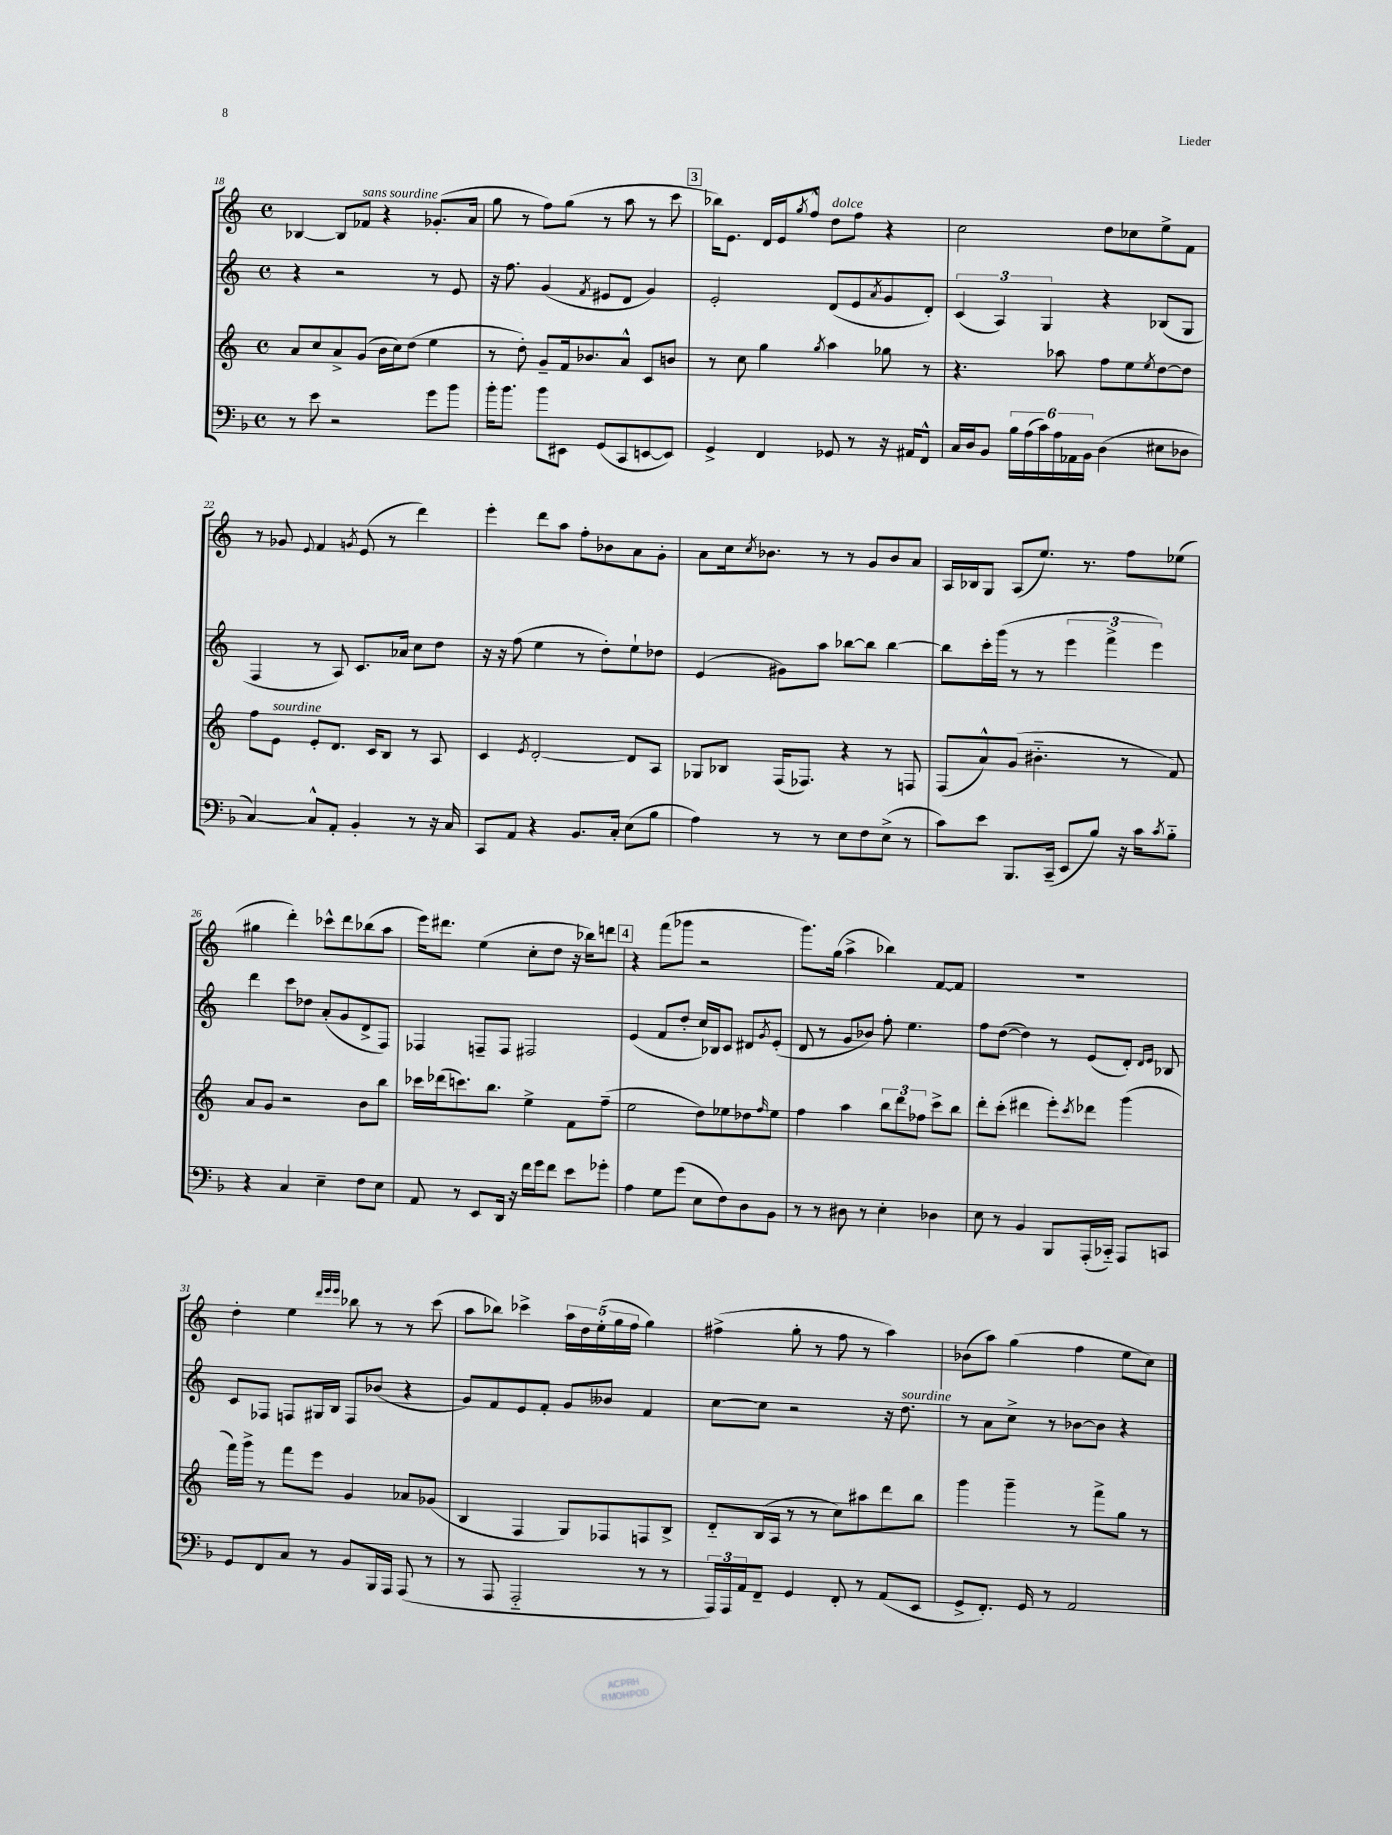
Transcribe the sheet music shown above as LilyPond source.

<<
\new StaffGroup <<
\new Staff = "s0" {
    \clef treble \key c \major \defaultTimeSignature \time 4/4
    bes4~ bes8 fes'8^\markup { \italic "sans sourdine" } r4 ges'8.-.( a'16 |
    g''8 r8 f''8) g''8( r8 a''8 r8 c'''8 |
    \mark \markup { \box "3" } bes''16) e'8. d'16 e'16 \acciaccatura { g''8 } f''8-^ d''8^\markup { \italic "dolce" } f''8 r4 |
    c''2 d''8 ces''8 e''8-> f'8 |
    r8 ges'8 \appoggiatura { e'8 } f'4 \acciaccatura { g'8 } e'8( r8 d'''4) |
    e'''4-. d'''8 a''8 f''8-. bes'8 a'8 g'8-. |
    a'8 c''16 \acciaccatura { c''8 } bes'8. r8 r8 g'8 bes'8 a'8 |
    a16 bes16 g8 a8( e''8.) r8. f''8 ees''8( |
    gis''4 d'''4-.) ces'''8-^ d'''8 bes''8( a''8 |
    e'''16) dis'''8. e''4( c''8-. d''8 r16 bes''16) d'''8 |
    \mark \markup { \box "4" } r4 f'''8( ges'''8 r2 |
    g'''8.) g''16( a''4-> bes''4) f'8~ f'8 |
    R1 |
    d''4-. e''4 \grace { d'''32 e'''32 e'''32 } bes''8 r8 r8 c'''8( |
    a''8 bes''8) ces'''4-> \tuplet 5/4 { a''16 d''16 e''16-.( g''16 f''16 } g''4) |
    fis''4->( g''8-. r8 fis''8 r8 a''4) |
    bes'8( a''8) g''4( f''4 e''8 c''8) \bar "|." |
}
\new Staff = "s1" {
    \clef treble \key c \major \defaultTimeSignature \time 4/4
    r4 r2 r8 e'8 |
    r16 f''8. g'4( \acciaccatura { f'8 } eis'8 d'8 g'4) |
    \mark \markup { \box "3" } e'2-. d'8( e'8 \acciaccatura { a'8 } g'8 d'8-.) |
    \tuplet 3/2 { c'4( a4) g4 } r4 bes8( g8 |
    f4 r8 a8) c'8. aes'16 c''8 d''8 |
    r16 r16 f''8( e''4 r8 d''8-.) e''8-! des''8 |
    e'4( gis'8) a''8 bes''8~ bes''8 bes''4~ |
    bes''8 c'''16-. g'''16( r8 r8 \tuplet 3/2 { e'''4 f'''4-> e'''4) } |
    d'''4 c'''8 des''8 a'8-.( g'8 d'8-> f8) |
    fes4 f8-- f8 fis2 |
    \mark \markup { \box "4" } e'4( f'8 d''8-. c''16) bes16 c'8 dis'8 \acciaccatura { g'8 } e'8-.( |
    d'8 r8 g'8 bes'8) f''8-. e''4. |
    f''8 d''8~( d''4) r8 e'8( d'8-.) \grace { d'16 e'16 } bes8 |
    c'8 fes8 f8 gis16 b16 f8 bes'8( r4 |
    g'8) f'8 e'8 f'8-. g'8 beses'8 f'4 |
    c''8~ c''8 r2 r16 d''8.^\markup { \italic "sourdine" } |
    r8 a'8 c''8-> r8 bes'8~ bes'8 r4 \bar "|." |
}
\new Staff = "s2" {
    \clef treble \key c \major \defaultTimeSignature \time 4/4
    a'8 c''8 a'8-> g'8( b'16 c''16) d''8( e''4 |
    r8 d''8-.) g'8-- f'16 bes'8. a'8-^ c'8 b'8 |
    \mark \markup { \box "3" } r8 c''8 g''4 \acciaccatura { g''8 } a''4 ges''8 r8 |
    r4. aes''8 f''8 e''8 \acciaccatura { e''8 } d''8~ d''8 |
    f''8 e'8^\markup { \italic "sourdine" } e'8-. d'8. c'16 b8 r8 a8 |
    c'4 \acciaccatura { e'8 } d'2~-. d'8 a8 |
    ges8 bes8 f16( fes8.) r4 r8 f8 |
    f8( a'8-^) g'8( bis'4.-_ r8 f'8) |
    a'8 g'8 r2 b'8 b''8 |
    ces'''16 des'''16( c'''8.) b''8. e''4-> f'8 f''8--( |
    \mark \markup { \box "4" } e''2 d''8) ees''8 des''8 \grace { f''16 } ees''8 |
    f''4 a''4 \tuplet 3/2 { b''8 d'''8 fes''8 } c'''8-> b''8 |
    d'''8-. c'''8-.( dis'''4 e'''8-.) \acciaccatura { c'''8 } des'''8 g'''4( |
    f'''16) g'''16-> r8 f'''8 e'''8 g'4 aes'8 ges'8( |
    b4 f4 g8) fes8 f8 b8-> |
    d'8-_ b16( a16 r8 r8 c''8) ais''8 d'''8 b''8 |
    g'''4 g'''4-- r8 f'''8-> g''8 r8 \bar "|." |
}
\new Staff = "s3" {
    \clef bass \key f \major \defaultTimeSignature \time 4/4
    r8 e'8 r2 g'8 bes'8 |
    bes'16-. bes'8. bes'8 eis,8 g,8( c,8 e,8~ e,8) |
    \mark \markup { \box "3" } g,4-> f,4 ges,8 r8 r16 ais,16 f,8-^ |
    c16 d16 bes,8 \tuplet 6/4 { bes16 a16( c'16) a16 aes,16 bes,16 } d4( eis8 des8 |
    c4~) c8-^ a,8-. bes,4-. r8 r16 c16 |
    c,8 a,8 r4 bes,8. c16-. e8( bes8 |
    a4) r8 r8 e8 f8 e8->( r8 |
    c'8) e'8 bes,,8. c,16--( e,8 bes8) r16 c'16 \acciaccatura { c'8 } bes8-_ |
    r4 c4 e4-- f8 e8 |
    a,8 r8 e,8 d,16 r16 f'16 g'16 f'8 e'8 ges'8-. |
    \mark \markup { \box "4" } a4 g8 g'8( e8 f8) d8 bes,8 |
    r8 r8 dis8 r8 e4-. des4 |
    e8 r8 bes,4 bes,,8 a,,16-.( ces,16-_) a,,8 c,8 |
    g,8 f,8 c8 r8 bes,8 bes,,16 a,,16 a,,8( r8 |
    r8 a,,8 a,,2-_ r8 r8 |
    \tuplet 3/2 { a,,16) a,,16 a,16 } f,8-- g,4 f,8-. r8 a,8( e,8 |
    g,8-> f,8.-.) g,16 r8 a,2 \bar "|." |
}
>>
>>
\layout { \context { \Score currentBarNumber = #18 } }
